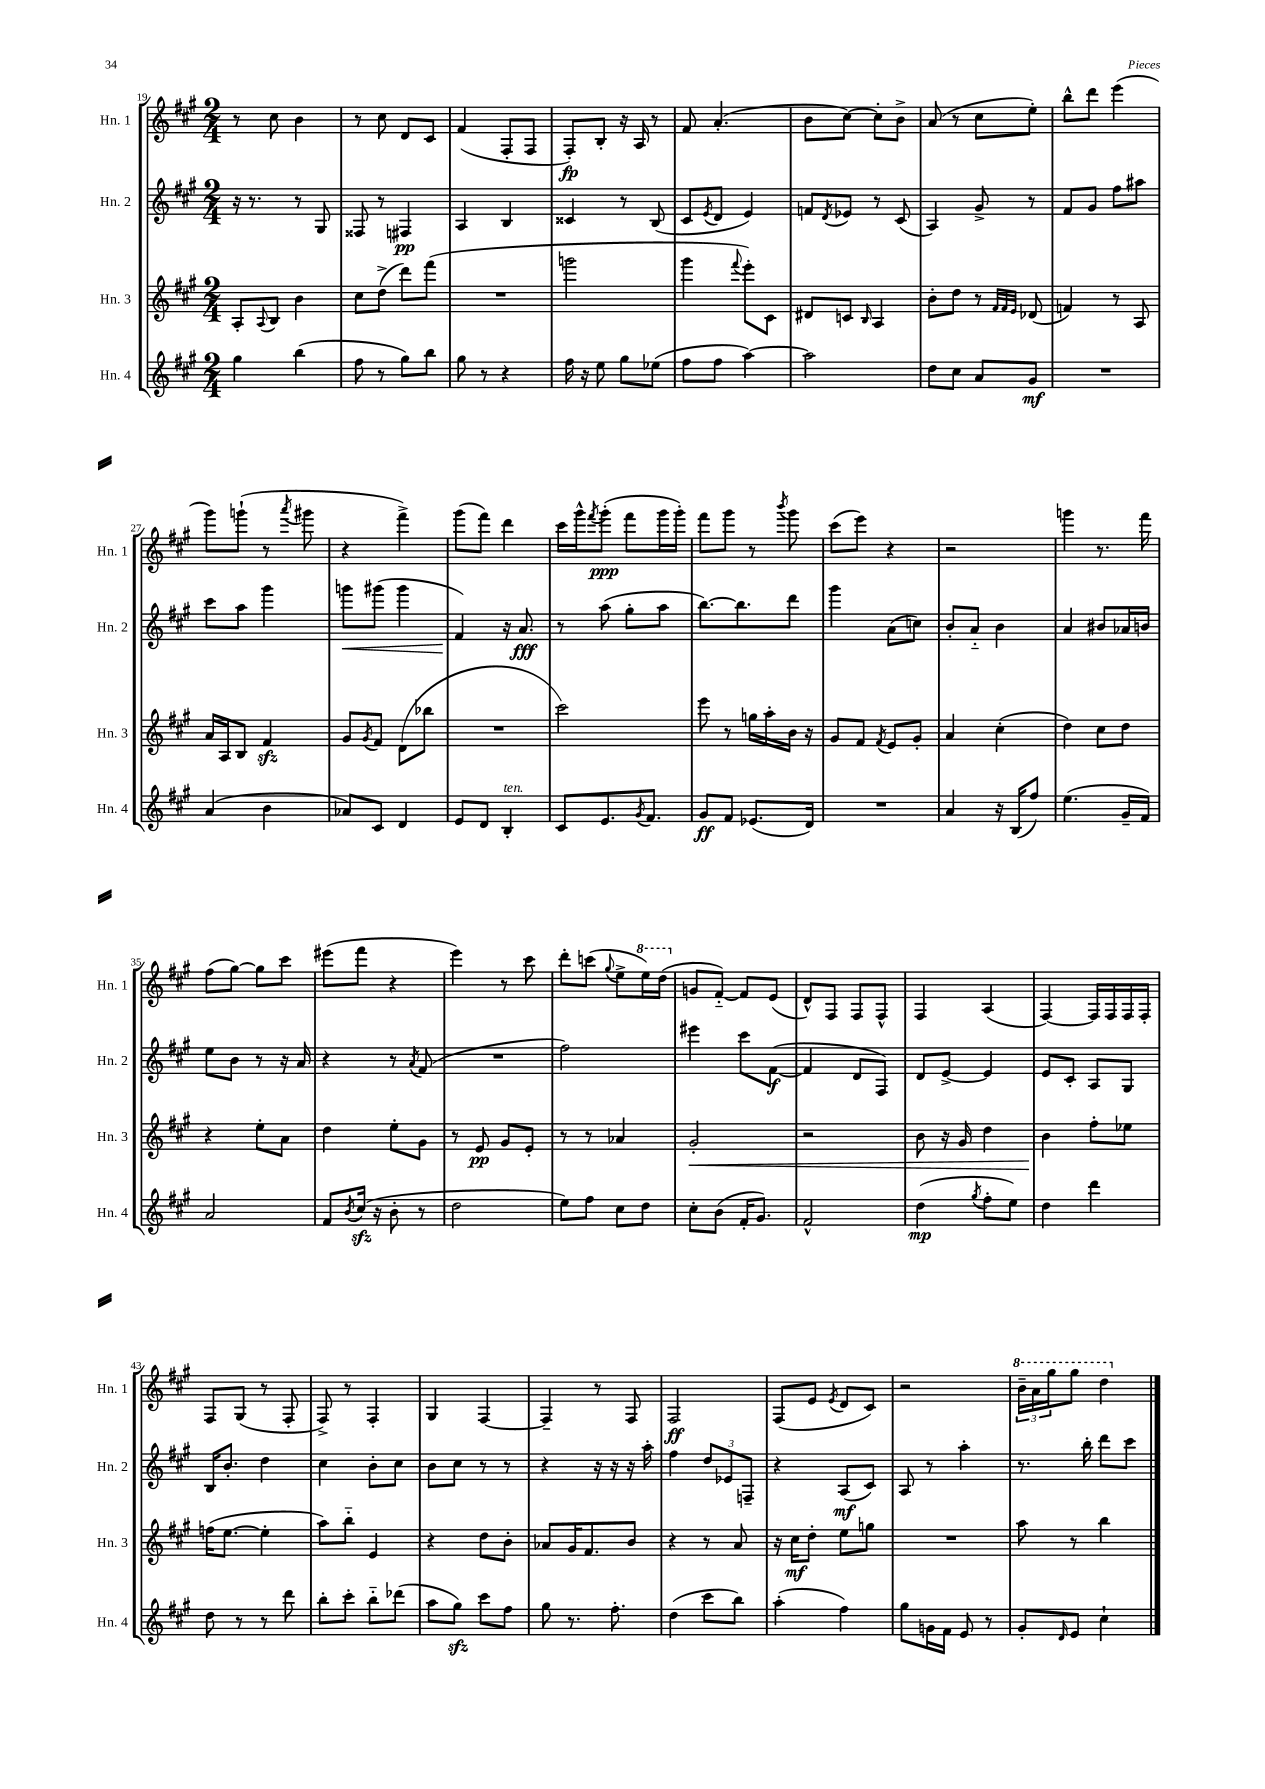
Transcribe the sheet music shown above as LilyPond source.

<<
\new StaffGroup <<
\new Staff = "s0" \with { instrumentName = "Hn. 1" shortInstrumentName = "Hn. 1" } {
    \clef treble \key a \major \numericTimeSignature \time 2/4
    r8 cis''8 b'4 |
    r8 cis''8 d'8 cis'8 |
    fis'4( fis8-. fis8 |
    fis8-.\fp) b8-. r16 a16 r8 |
    fis'8 a'4.-.( |
    b'8 cis''8~) cis''8-. b'8-> |
    a'8( r8 cis''8 e''8-.) |
    b''8-^ d'''8 e'''4( |
    gis'''8) g'''8-!( r8 \acciaccatura { a'''8 } gis'''8 |
    r4 fis'''4->) |
    gis'''8( fis'''8) d'''4 |
    cis'''16 gis'''16-^ \acciaccatura { fis'''8 } gis'''8-.\ppp( fis'''8 gis'''16 gis'''16-.) |
    fis'''8 gis'''8 r8 \acciaccatura { b'''8 } gis'''8 |
    cis'''8( e'''8) r4 |
    r2 |
    g'''4 r8. fis'''16 |
    fis''8( gis''8~) gis''8 cis'''8 |
    eis'''8( fis'''8 r4 |
    e'''4) r8 cis'''8 |
    d'''8-. c'''8( \appoggiatura { gis''8 } e''8-> \ottava #1 e'''16) d'''16( \ottava #0 |
    g'8 fis'8~-_) fis'8 e'8( |
    d'8-^) fis8 fis8 fis8-^ |
    fis4 a4( |
    fis4~) fis16 fis16 fis16 fis16-. |
    fis8 gis8( r8 fis8-. |
    fis8->) r8 fis4-. |
    gis4 fis4~ |
    fis4-- r8 fis8 |
    fis2\ff |
    fis8( e'8 \acciaccatura { e'8 } d'8 cis'8) |
    r2 |
    \tuplet 3/2 { \ottava #1 b''16-- a''16 gis'''16 } gis'''8 d'''4 \ottava #0 \bar "|." |
}
\new Staff = "s1" \with { instrumentName = "Hn. 2" shortInstrumentName = "Hn. 2" } {
    \clef treble \key a \major \numericTimeSignature \time 2/4
    r16 r8. r8 gis8 |
    fisis8 r8 fis4\pp |
    a4 b4 |
    cisis'4 r8 b8( |
    cis'8 \acciaccatura { e'8 } d'8 e'4) |
    f'8 \acciaccatura { d'8 } ees'8 r8 cis'8( |
    a4) gis'8-> r8 |
    fis'8 gis'8 fis''8 ais''8 |
    cis'''8 a''8 gis'''4 |
    g'''8\< gis'''8( gis'''4 |
    fis'4\!) r16 a'8.\fff |
    r8 a''8( gis''8-. a''8 |
    b''8.~) b''8. d'''8 |
    gis'''4 a'8( c''8) |
    b'8-. a'8-_ b'4 |
    a'4 bis'8 aes'16 b'16 |
    e''8 b'8 r8 r16 a'16 |
    r4 r8 \acciaccatura { a'8 } fis'8( |
    R2 |
    fis''2) |
    eis'''4 cis'''8 fis'8~\f( |
    fis'4 d'8 fis8) |
    d'8 e'8~-> e'4 |
    e'8 cis'8-. a8 gis8 |
    b16 b'8.-. d''4 |
    cis''4 b'8-. cis''8 |
    b'8 cis''8 r8 r8 |
    r4 r16 r16 r16 a''16-. |
    fis''4 \tuplet 3/2 { d''8 ees'8 f8-- } |
    r4 a8\mf( cis'8) |
    a8 r8 a''4-. |
    r8. b''16-. d'''8 cis'''8 \bar "|." |
}
\new Staff = "s2" \with { instrumentName = "Hn. 3" shortInstrumentName = "Hn. 3" } {
    \clef treble \key a \major \numericTimeSignature \time 2/4
    a8-. \appoggiatura { a8 } b8 b'4 |
    cis''8 d''8->( d'''8) fis'''8( |
    R2 |
    g'''2 |
    gis'''4 \appoggiatura { fis'''8 } e'''8-.) cis'8 |
    dis'8 c'8 \grace { b16 } a4 |
    b'8-. d''8 r8 \grace { fis'32 fis'32 e'32 } des'8( |
    f'4) r8 a8 |
    a'16 a16 b8 fis'4\sfz |
    gis'8 \acciaccatura { gis'8 } fis'8 d'8( bes''8 |
    R2 |
    cis'''2) |
    e'''8 r8 g''16 a''16-. b'16 r16 |
    gis'8 fis'8 \acciaccatura { fis'8 } e'8 gis'8-. |
    a'4 cis''4-.( |
    d''4) cis''8 d''8 |
    r4 e''8-. a'8 |
    d''4 e''8-. gis'8 |
    r8 e'8\pp gis'8 e'8-. |
    r8 r8 aes'4 |
    gis'2-.\< |
    r2 |
    b'8 r16 gis'16 d''4 |
    b'4\! fis''8-. ees''8 |
    f''16( e''8.~ e''4-. |
    a''8) b''8-_ e'4 |
    r4 d''8 b'8-. |
    aes'8 gis'16 fis'8. b'8 |
    r4 r8 a'8 |
    r16 cis''16\mf d''8-. e''8 g''8 |
    R2 |
    a''8 r8 b''4 \bar "|." |
}
\new Staff = "s3" \with { instrumentName = "Hn. 4" shortInstrumentName = "Hn. 4" } {
    \clef treble \key a \major \numericTimeSignature \time 2/4
    gis''4 b''4( |
    fis''8 r8 gis''8) b''8 |
    gis''8 r8 r4 |
    fis''16 r16 e''8 gis''8 ees''8( |
    fis''8 fis''8 a''4~) |
    a''2 |
    d''8 cis''8 a'8 gis'8\mf |
    R2 |
    a'4( b'4 |
    aes'8) cis'8 d'4 |
    e'8 d'8 b4-.^\markup { \italic "ten." } |
    cis'8 e'8. \acciaccatura { gis'8 } fis'8. |
    gis'8\ff fis'8 ees'8.( d'16) |
    R2 |
    a'4 r16 b16( fis''8) |
    e''4.( gis'16-- fis'16) |
    a'2 |
    fis'8 \acciaccatura { b'8 } cis''16\sfz( r16 b'8-. r8 |
    d''2 |
    e''8) fis''8 cis''8 d''8 |
    cis''8-. b'8( fis'16-. gis'8.) |
    fis'2-^ |
    d''4\mp( \acciaccatura { gis''8 } fis''8-. e''8) |
    d''4 d'''4 |
    d''8 r8 r8 d'''8 |
    b''8-. cis'''8-. b''8-_ des'''8( |
    a''8 gis''8\sfz) cis'''8 fis''8 |
    gis''8 r8. fis''8.-. |
    d''4( cis'''8 b''8) |
    a''4-.( fis''4) |
    gis''8 g'16 fis'16 e'8 r8 |
    gis'8-. \grace { d'16 } e'8 cis''4-! \bar "|." |
}
>>
>>
\layout { \context { \Score currentBarNumber = #19 } }
